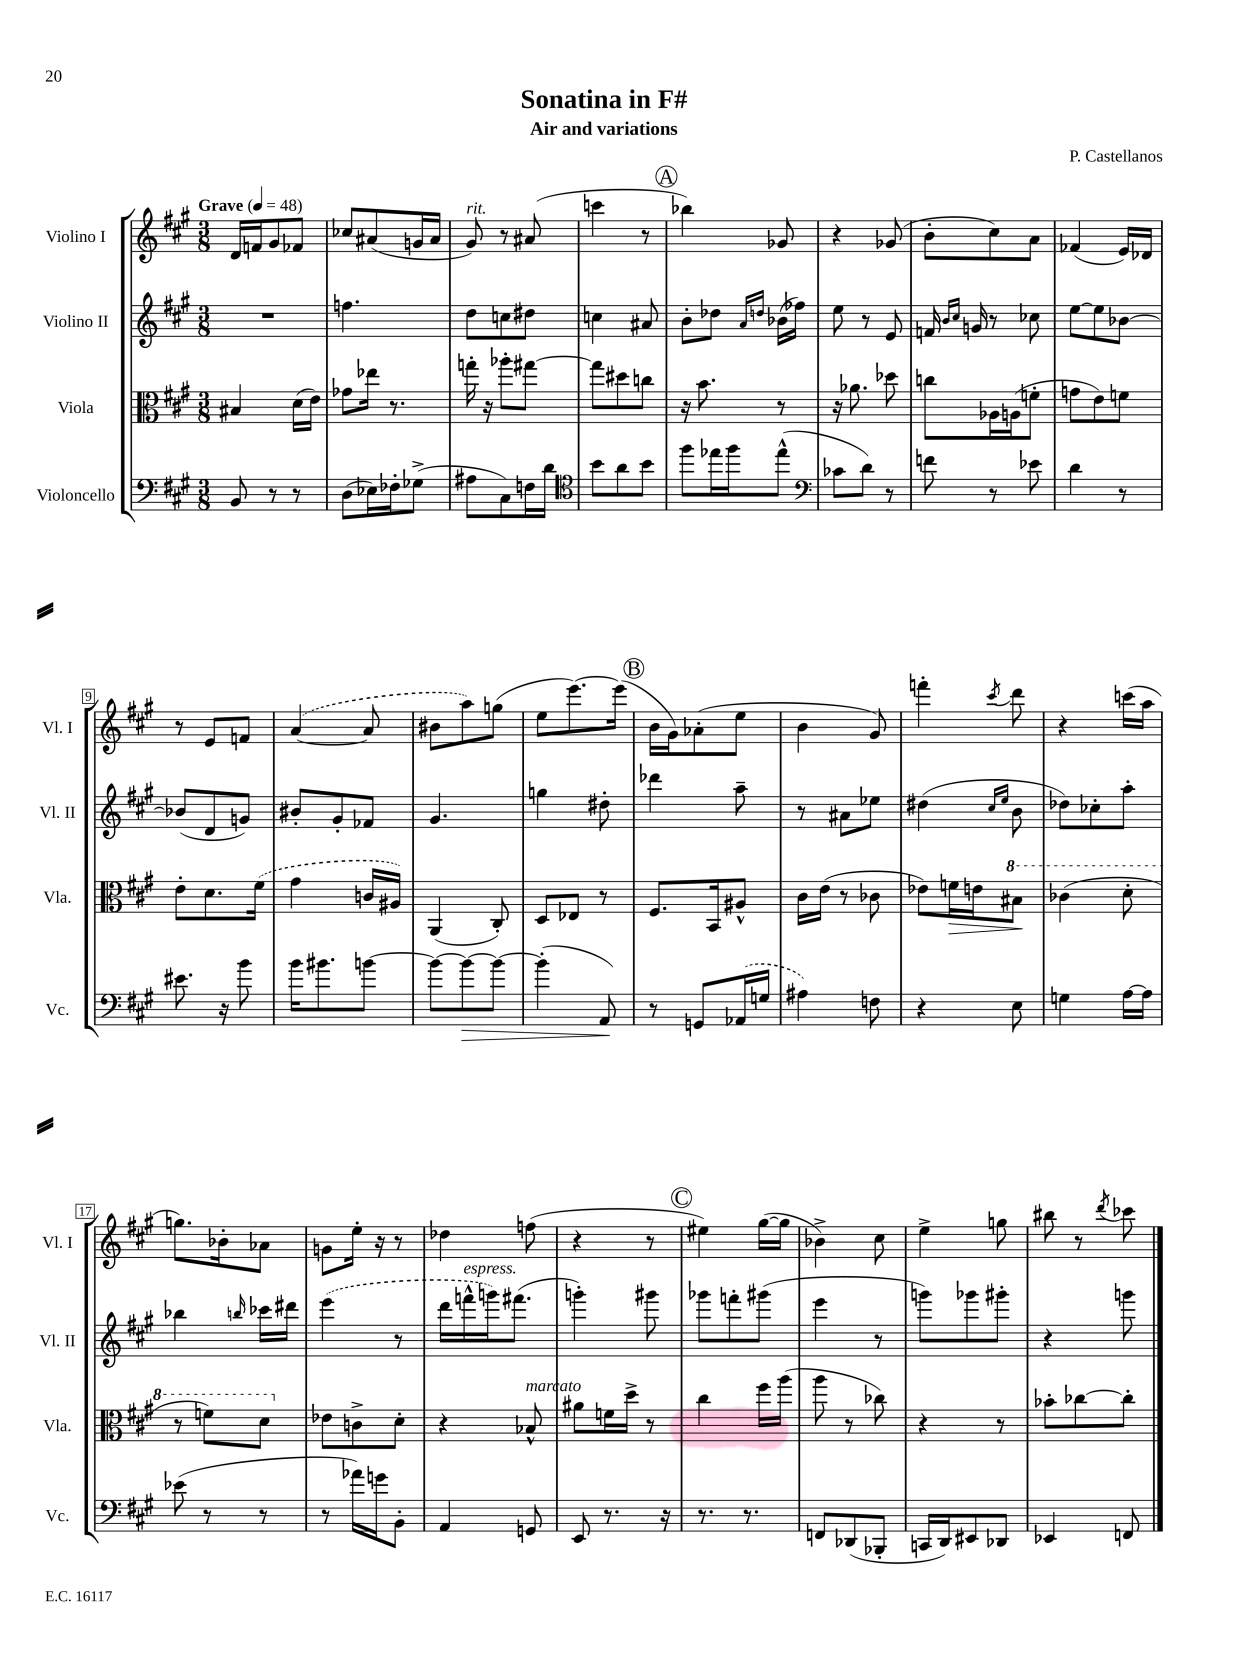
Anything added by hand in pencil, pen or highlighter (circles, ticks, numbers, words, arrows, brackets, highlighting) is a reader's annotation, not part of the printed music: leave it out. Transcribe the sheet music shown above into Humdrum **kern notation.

**kern	**kern	**kern	**kern
*staff4	*staff3	*staff2	*staff1
*clefF4	*clefC3	*clefG2	*clefG2
*k[f#c#g#]	*k[f#c#g#]	*k[f#c#g#]	*k[f#c#g#]
*M3/8	*M3/8	*M3/8	*M3/8
*MM48	*MM48	*MM48	*MM48
8BB	4B#	4.r	16d
.	.	.	16f
8r	.	.	8g#
8r	(16d	.	8f-
.	16e)	.	.
=	=	=	=
(8D	8g-	4.ff	8cc-
16E-)	16ee-	.	(8a#
16F-'	8.r	.	.
(8G-^	.	.	16g
.	.	.	16a#
=	=	=	=
8A#	16gg'	8dd	8g#)
.	16r	.	.
8C#)	8aa-'	8cc	8r
16F	[8gg#	8dd#	(8a#
16d	.	.	.
=	=	=	=
*clefC4	*	*	*
8b	8gg#]	4cc	4ccc
8a	8dd#	.	.
8b	8cc	8a#	8r
=	=	=	=
8ff#	16r	8b'	4bb-)
.	8.b	.	.
16ee-	.	8dd-	.
16ff#	.	.	.
.	.	16qqa	.
.	.	16qqdd	.
(8ee-^^	8r	(16b-	8g-
.	.	16ff-)	.
=	=	=	=
*clefF4	*	*	*
8c-	16r	8ee	4r
.	8.a-	.	.
8d)	.	8r	.
8r	8dd-	8e	(8g-
=	=	=	=
8f	8cc	16f	8b'
.	.	16qqb	.
.	.	16qqcc#	.
.	.	16g	.
8r	16A-	8r	8cc#)
.	(16A	.	.
8e-	8f'	8cc-	8a
=	=	=	=
4d	8g	[8ee	(4f-
.	8e)	8ee]	.
8r	8f	[8b-	16e)
.	.	.	16d-
=	=	=	=
8.e#	8e'	(8b-]	8r
.	8.d	8d	8e
16r	.	.	.
8b	.	8g)	8f
.	(16f#	.	.
=	=	=	=
16b	4g#	8b#'	([4a
8.b#	.	.	.
.	.	8g#'	.
[8b	16c	8f-	8a]
.	16A#)	.	.
=	=	=	=
8b_	(4AA	4.g#	8b#
8b_	.	.	8aa)
8b_	8C#')	.	(8gg
=	=	=	=
(4b']	8D	4gg	8ee
.	8E-	.	[8.eee)
8AA)	8r	8dd#'	.
.	.	.	(16eee]
=	=	=	=
8r	8.F#	4ddd-	16b
.	.	.	16g#)
8GG	.	.	(8a-'
.	16BB	.	.
(16AA-	8A#^^	8aa~	8ee
16G	.	.	.
=	=	=	=
4A#)	16c#	8r	4b
.	(16e	.	.
.	8r	8a#	.
8F	8c-	8ee-	8g#)
=	=	=	=
4r	8e-)	(4dd#	4fff'
.	16f	.	.
.	16e	.	.
.	.	16qqcc#	.
.	.	16qqee	8qccc#
8E	8b#	8b	8ddd
=	=	=	=
4G	(4cc-	8dd-)	4r
.	.	8cc-'	.
[16A	8dd'	8aa'	(16ccc
16A]	.	.	16aa
=	=	=	=
(8e-	8r	4bb-	8.gg)
8r	8ff)	.	.
.	.	.	16b-'
.	.	16qqbb	.
8r	8dd	16ccc-	8a-
.	.	16ddd#	.
=	=	=	=
8r	8e-	(4eee	8g
16a-)	8c^	.	16ee'
16g	.	.	16r
8BB'	8d'	8r	8r
=	=	=	=
4AA	4r	16ddd	4dd-
.	.	16fff^^	.
.	.	16ggg)	.
.	.	(8.fff#	.
8GG	8B-^^	.	(8ff
=	=	=	=
8EE	8a#	4ggg')	4r
8.r	16f	.	.
.	16dd^	.	.
.	8r	8ggg#	8r
16r	.	.	.
=	=	=	=
8.r	4cc#	8ggg-	4ee#)
.	.	8fff'	.
8.r	.	.	.
.	16ff#	(8ggg#	([16gg#
.	(16aa	.	16gg#]
=	=	=	=
8FF	8aa	4eee	4b-^)
(8DD-	8r	.	.
8BBB-'	8cc-)	8r	8cc#
=	=	=	=
16CC	4r	8ggg)	4ee^
16DD)	.	.	.
8EE#	.	8ggg-	.
8DD-	8r	8ggg#'	8gg
=	=	=	=
4EE-	8b-'	4r	8bb#
.	[8cc-	.	8r
.	.	.	8qddd
8FF	8cc-']	8ggg	8ccc-
==	==	==	==
*-	*-	*-	*-
